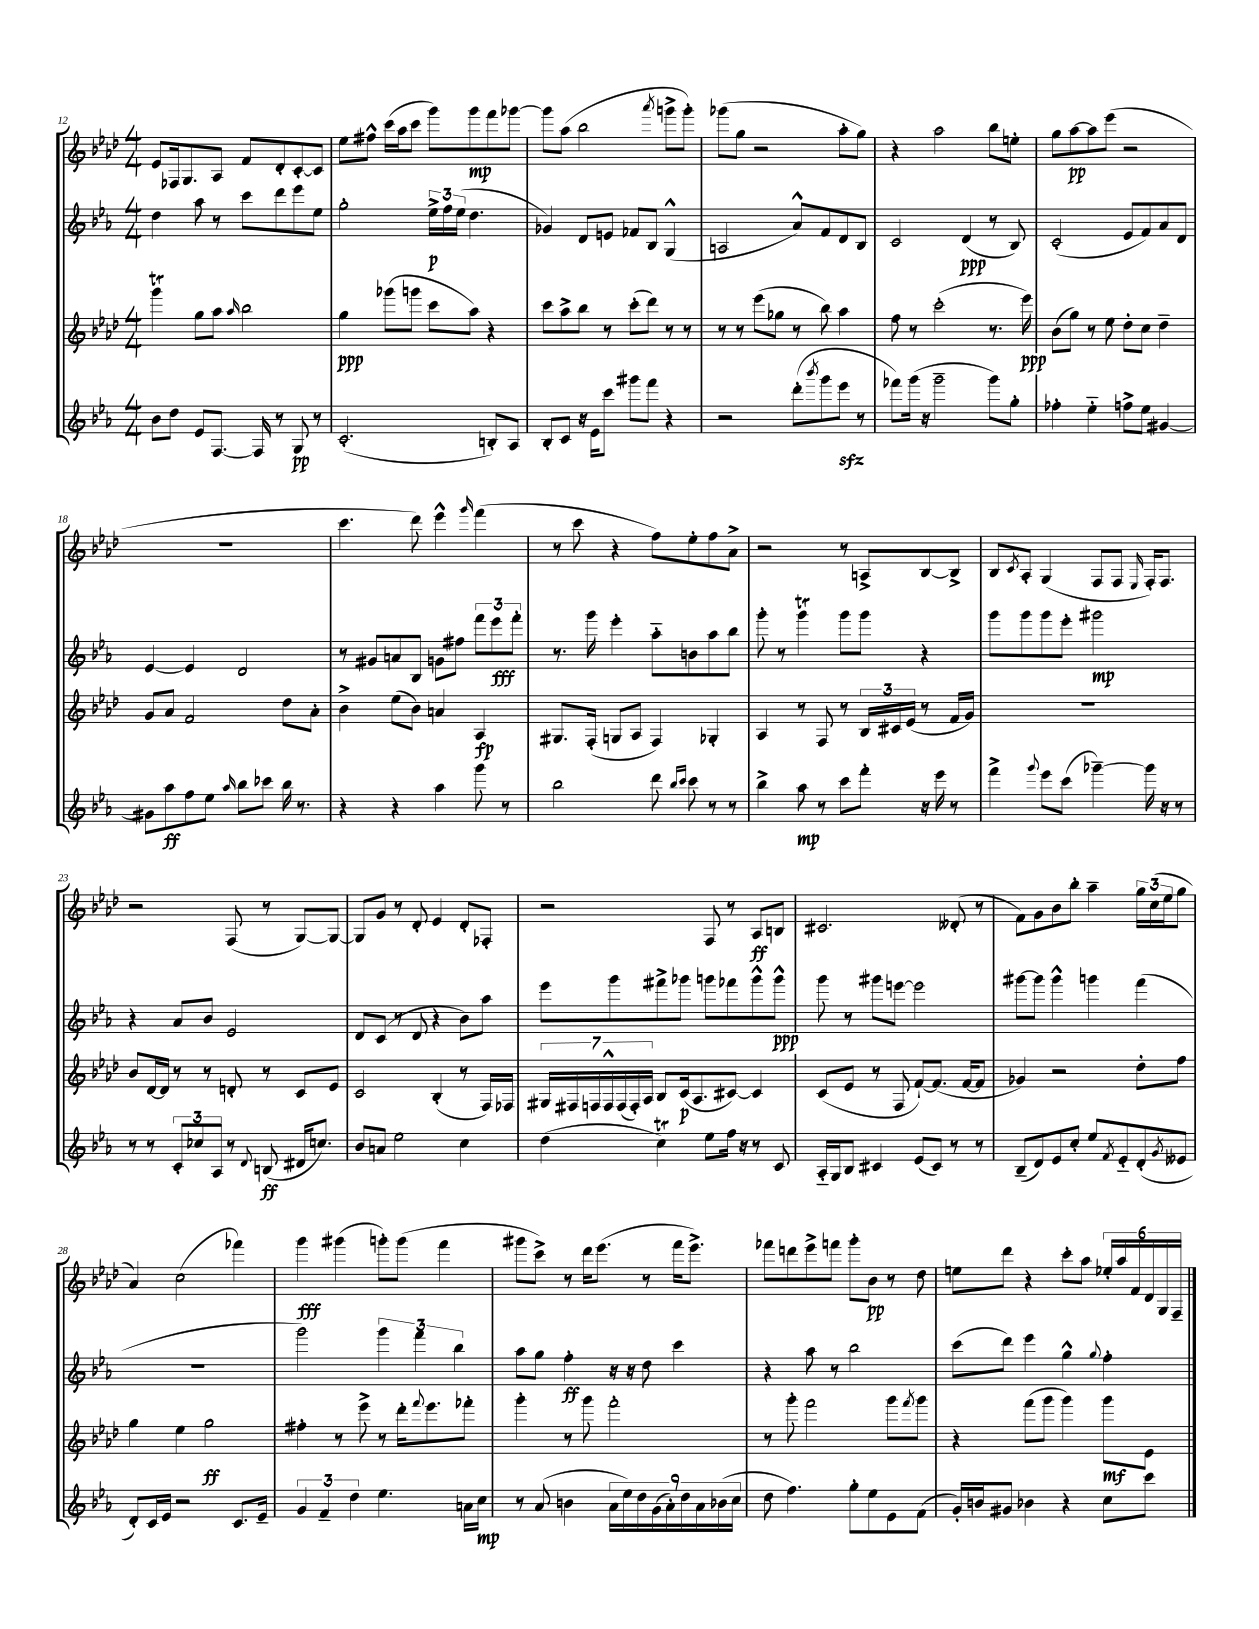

**kern	**kern	**kern	**kern
*staff4	*staff3	*staff2	*staff1
*clefG2	*clefG2	*clefG2	*clefG2
*k[b-e-a-]	*k[b-e-a-d-]	*k[b-e-a-]	*k[b-e-a-d-]
*M4/4	*M4/4	*M4/4	*M4/4
8b-\L	4ggg\	4dd\	8e-/L
8dd\J	.	.	16F-/k
.	.	.	8.G/
8e-/L	8gg\L	8aa-\	.
[8.F/J	8aa-\J	8r	8A-/J
.	16qqaa-/	.	.
.	2bb-\	8ccc\L	8f/L
16F/]	.	.	.
8r	.	8ddd\	8d-'/
8G/	.	8eee-\	[8c'/
8r	.	8ee-\J	8c/]J
=	=	=	=
(2.c'/	4gg\	2gg'\	8ee-\L
.	.	.	8ff#^^\J
.	(8ggg-\L	.	(16ccc\LL
.	.	.	16aa-\J
.	8ggg\J	.	8ccc\J
.	8ccc\L	24ee-^\LL	8ggg\L)
.	.	24ff\	.
.	.	(24ee-\JJ	.
.	8aa-\J)	4.dd\	8ggg\
8B'/L)	4r	.	8fff\
8A-/J	.	.	[8ggg-\J
=	=	=	=
8B-'/L	8ccc\L	4g-/)	8ggg-\]L
8c/J	8aa-^\	.	(8aa-\J
16r	8bb-\J	8d/L	2bb-\
16e-\LK	.	.	.
8ccc\J	8r	8e/J	.
8ggg#\L	(8ccc'\L	8f-/L	.
8fff\J	8ddd-\J)	8B-/J	.
.	.	.	8qaaa-/
4r	8r	(4G^^/	8ggg^\L
.	8r	.	8ggg'\J)
=	=	=	=
2r	8r	2A/	(8ggg-\L
.	8r	.	8gg\J
.	(8eee-\L	.	2r
.	8gg-\J	.	.
(8ddd'\L	8r	8a-^^/L)	.
8qbbb-/	.	.	.
8ggg\	8bb-\)	8f/	.
8eee-\J	4aa-\	8d/	8aa-'\L
8r	.	8B-/J	8gg\J)
=	=	=	=
8fff-\L)	8ff\	2c/	4r
(16ggg\Jk	8r	.	.
16r	.	.	.
2ggg~\	(2ccc'\	.	2aa-\
.	.	(4d/	.
8ggg\L)	8.r	8r	8bb-\L
8gg'\J	.	8B-/)	8ee'\J
.	16eee-\)	.	.
=	=	=	=
4ff-'\	(8b-\L	(2c'/	8gg\L
.	8gg\J)	.	[8aa-\
4ee-'~\	8r	.	8aa-\]
.	8ee-\	.	(8eee-\J
8ff^\L	8dd-'\L	8e-/L	2r
8ee-\J	8cc\J	8f/)	.
[4g#/	4dd-~\	8a-/	.
.	.	8d/J	.
=	=	=	=
8g#\]L	8g/L	[4e-/	1r
8aa-\	8a-/J	.	.
8ff\	2f/	4e-/]	.
8ee-\J	.	.	.
16qqaa-/	.	.	.
8bb-\L	.	2d/	.
8ccc-\J	.	.	.
16bb-\	8dd-\L	.	.
8.r	.	.	.
.	8a-'\J	.	.
=	=	=	=
4r	4b-^\	8r	4.ccc\
.	.	8g#/L	.
4r	(8ee-\L	8a/	.
.	8b-\J)	8B-/J	8ddd-\)
4aa-\	4a/	8g\L	4eee-^^\
.	.	8ff#\J	.
.	.	.	16qqggg/
8ggg\	4A-/	12fff\L	(4fff\
.	.	12eee-\	.
8r	.	.	.
.	.	12fff'\J	.
=	=	=	=
2bb-\	8.G#/L	8.r	8r
.	.	.	8ccc\
.	(16F'/Jk	16ggg\	.
.	8G/L	4eee-'\	4r
.	8A-/J	.	.
8ddd\	4F/)	8aa-'~\L	8ff\L)
16qqbb-/LL	.	.	.
16qqccc/JJ	.	.	.
8ccc\	.	8b\	8ee-'\
8r	4G-'/	8aa-\	8ff\
8r	.	8bb-\J	8a-^\J
=	=	=	=
4bb-^\	4A-/	8ggg'\	2r
.	.	8r	.
8aa-\	8r	4ggg\	.
8r	8F/	.	.
8ccc\L	8r	8ggg\L	8r
8fff'\J	24B-/LL	8ggg\J	8A^/L
.	24c#/	.	.
.	(24e-/JJ	.	.
16r	8r	4r	[8B-/
16eee-\	.	.	.
8r	16f/LL	.	8B-^/]J
.	16g/JJ)	.	.
=	=	=	=
4fff^\	1r	8ggg\L	8B-/L
.	.	.	8qc/
.	.	8ggg\	8A-'/J
8qqggg/	.	.	.
8eee-\L	.	8ggg\	(4G/
(8ccc\J	.	8eee-'\J	.
[4ggg-~\)	.	2ggg#\	8F/L
.	.	.	8F/J
.	.	.	16qqE-/
16ggg-\]	.	.	16F'/LK)
16r	.	.	8.F/J
8r	.	.	.
=	=	=	=
8r	8b-/L	4r	2r
8r	[16d-/L	.	.
.	16d-/]JJ	.	.
12c'/L	8r	8a-/L	.
12cc-/	.	.	.
.	8r	8b-/J	.
12A-/J	.	.	.
8r	8d'/	2e-/	(8F/
8qqd/	.	.	.
(8B/	8r	.	8r
16d#/LK	8c/L	.	[8G/L)
8.cc/J)	.	.	.
.	8e-/J	.	8G/_J
=	=	=	=
8b-/L	2c/	8d/L	8G/]L
8a/J	.	(8c/J	8g/J
2ee-\	.	8r	8r
.	.	8d/	8d-'/
.	(4B-'/	4r	4e-/
4cc\	8r	8b-\L)	8d-'/L
.	16F/LL)	8aa-\J	8F-'/J
.	16F-/JJ	.	.
=	=	=	=
(4dd\	28G#/LL	8eee-\L	2r
.	28F#/	.	.
.	28F/	.	.
.	28F^^/	.	.
.	.	8ggg\	.
.	(28F/	.	.
.	28F'/)	.	.
.	28A-/JJ	.	.
4cc\)	8B-/L	8fff#^\	.
.	(16c/k	8ggg-\J	.
.	8.A-/	.	.
8ee-\L	.	8ggg\L	8F/
16ff\Jk	[8c#/J)	8fff-\	8r
16r	.	.	.
8r	4c#/]	8ggg^^\	8A-/L
8c/	.	8ggg^^\J	8B/J
=	=	=	=
16A-'~/LL	(8c/L	8ggg\	2.c#/
16G/J	.	.	.
8B-/J	8e-/J	8r	.
4c#/	8r	8ggg#\L	.
.	8F/	[8eee\J	.
(8e-/L	[8f`/L)	2eee\]	.
8c#/J)	(8.f/]J	.	.
8r	.	.	(8d--'/
.	[16f/LK	.	.
8r	8f/]J	.	8r
=	=	=	=
(8B-~/L	4g-/)	[8ggg#\L	8f\L)
8d/)	.	8ggg#\]J	8g\
8e-/	2r	4ggg#^^\	8b-\
8cc'/J	.	.	8bb-'\J
8ee-/L	.	4ggg\	4aa-~\
8qf/	.	.	.
8e-'~/	.	.	.
(8d'/	8dd-'\L	(4fff\	24gg\LL
.	.	.	(24cc\
.	.	.	24ee-\J
8qg/	.	.	.
8e--/J	8ff\J	.	8gg\J
=	=	=	=
8d'/L)	4gg\	1r	4a-/)
16c/L	.	.	.
16e-/JJ	.	.	.
2r	4ee-\	.	(2cc\
.	2gg\	.	.
8.c/L	.	.	4fff-\)
16e-~/Jk	.	.	.
=	=	=	=
6g/	4ff#'\	2ggg\)	4ggg\
6f~/	.	.	.
.	8r	.	(4ggg#\
6dd\	.	.	.
.	8eee-^\	.	.
4.ee-\	8r	6ggg\	8ggg'\L)
.	16ddd-'\LK	.	(8ggg\J
.	.	6fff\	.
.	8qqfff/	.	.
.	8.eee-\	.	.
.	.	.	4fff\
.	.	6bb-\	.
16a\LL	8fff-'\J	.	.
16cc\JJ	.	.	.
=	=	=	=
8r	4ggg'\	8aa-\L	8ggg#\L
(8a-/	.	8gg\J	8ccc^\J)
4b\	8r	4ff'\	8r
.	8ggg\	.	16ddd-\LK
.	.	.	(8.eee-\J
18a-\LL	2fff'\	16r	.
18ee-\)	.	.	.
.	.	16r	.
18dd\	.	.	.
.	.	8dd\	8r
(18g\	.	.	.
18a-'\)	.	.	.
.	.	4ccc\	16fff\LK
18dd\	.	.	.
.	.	.	8.eee-^\J)
18a-\	.	.	.
(18b-\	.	.	.
18cc\JJ	.	.	.
=	=	=	=
8dd\	8r	4r	8fff-\L
4.ff\)	8ggg'\	.	8ddd\
.	2fff\	8aa-\	8eee-^\
.	.	8r	8fff\J
8gg'\L	.	2bb-\	8ggg'\L
8ee-\	.	.	8b-\J
8e-\	8ggg\L	.	8r
.	8qfff/	.	.
(8f\J	8ggg\J	.	8dd-\
=	=	=	=
16g'/LL)	4r	(8ccc\L	8ee\L
16b/J	.	.	.
8g#/J	.	8ddd\J)	8ddd-\J
4b-\	(8fff\L	4eee-\	4r
.	8ggg\J	.	.
4r	4ggg\)	4gg^^\	8ccc'\L
.	.	.	8aa-\J
.	.	8qqgg/	.
8cc\L	8ggg\L	4ff'\	24ee-'/LL
.	.	.	24aa-/
.	.	.	24f/
8ccc\J	8e-\J	.	24d-/
.	.	.	24G/
.	.	.	24F~/JJ
==	==	==	==
*-	*-	*-	*-
